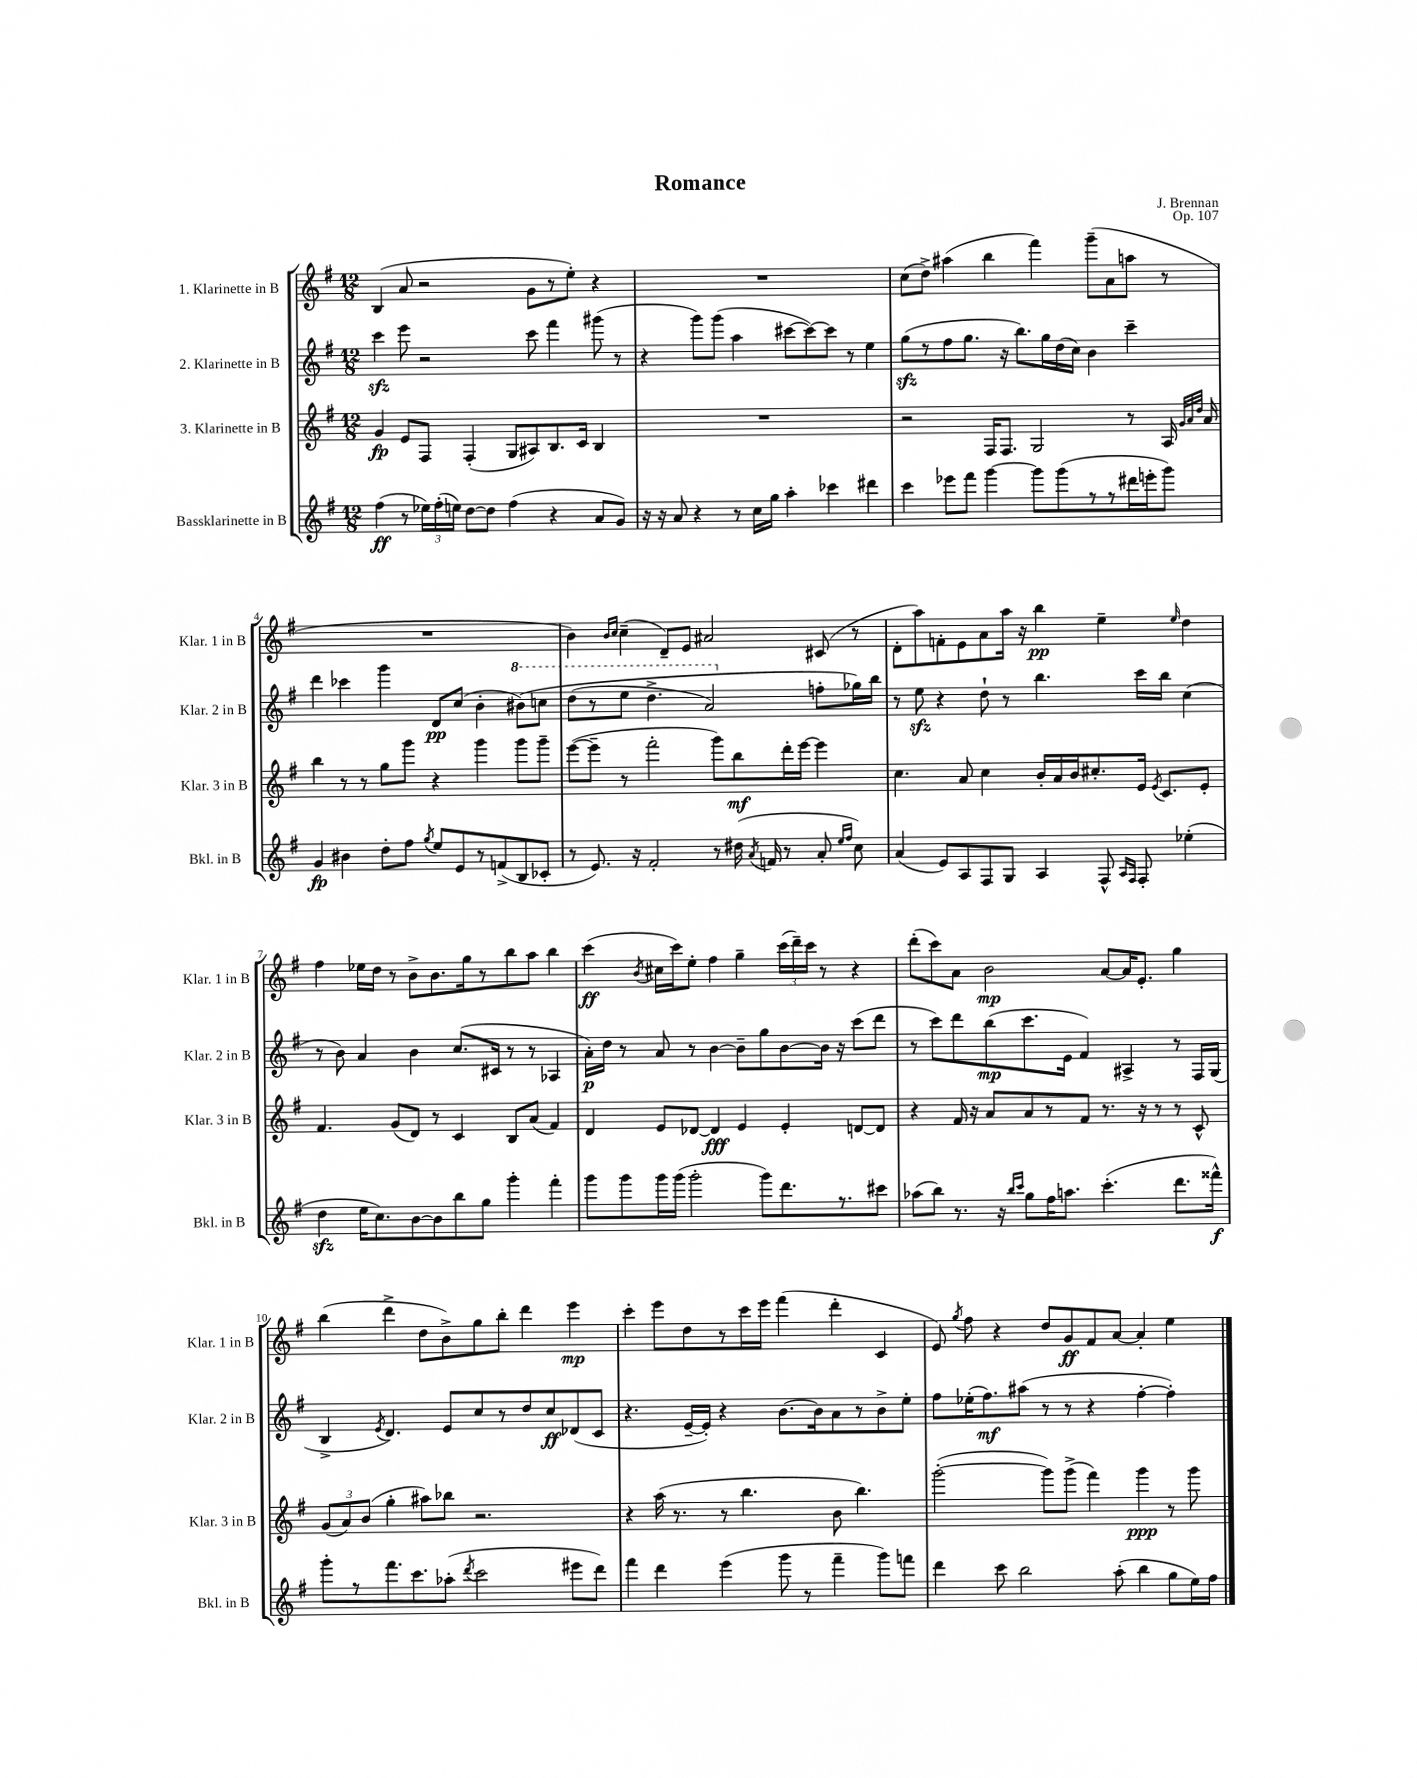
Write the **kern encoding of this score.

**kern	**kern	**kern	**kern
*staff4	*staff3	*staff2	*staff1
*clefG2	*clefG2	*clefG2	*clefG2
*k[f#]	*k[f#]	*k[f#]	*k[f#]
*M12/8	*M12/8	*M12/8	*M12/8
(4ff#	4g	4ccc	(4B
8r	8e	8eee	8a
24ee-)	8F#	2r	2r
(24ff#'	.	.	.
24ee)	.	.	.
[8dd	(4F#'	.	.
8dd]	.	.	.
(4ff#	8G	.	.
.	8A#)	8ccc	8g
4r	8.B	4fff#	8r
.	.	.	8ee')
.	16c	.	.
8a	4B	(8ggg#	4r
8g)	.	8r	.
=	=	=	=
16r	1.r	4r	1.r
16r	.	.	.
8a	.	.	.
4r	.	8ggg)	.
.	.	(8ggg	.
8r	.	4aa	.
16cc	.	.	.
16gg	.	.	.
4aa'	.	[8ccc#	.
.	.	8ccc#_)	.
4ccc-	.	8ccc#]	.
.	.	8r	.
4ddd#	.	4ee	.
=	=	=	=
4ccc	2r	(8gg	(8cc
.	.	8r	8dd^)
8eee-	.	8ff#	(4aa#
8fff#	.	8.gg	.
[4ggg	16F#	.	4bb
.	8.F#	16r	.
.	.	8.bb)	.
8ggg]	2G	.	4fff#)
.	.	16gg	.
(8ggg	.	(16dd	.
.	.	16cc)	.
8r	.	4b	(8ggg~
8r	.	.	8a
16ddd#	8r	4ccc~	8aa
16eee'	.	.	.
8ggg)	16A	.	8r
.	32qqg	.	.
.	32qqa	.	.
.	32qqdd	.	.
.	16a	.	.
=	=	=	=
4g	4bb	4ddd	1.r
4b#	8r	4ccc-	.
.	8r	.	.
8dd'	8gg	4ggg	.
8ff#	8ggg	.	.
8qgg	.	.	.
8ee	4r	8d	.
8e	.	(8cc	.
8r	4ggg	4b'	.
(8f^	.	.	.
8B	8ggg	&(8bb#)	.
8c-'	8ggg~	8ccc	.
=	=	=	=
8r	([8eee	(8ddd	4b)
8.e)	8eee~]	8r	.
.	.	.	16qqb
.	.	.	16qqcc
.	8r	8eee	(4cc~
16r	.	.	.
2f#'	2fff#'	4.ddd^	.
.	.	.	8d~)
.	.	.	8e
.	.	2aa)	2a#
8r	8ggg)	.	.
(16dd#	8bb	.	.
8qa	.	.	.
16f	.	.	.
8r	16ddd'	.	.
.	[16eee	.	.
8a'	4eee]	8ff'	(8c#
16qqee	.	.	.
16qqff#	.	.	.
8cc)	.	16gg-&)	8r
.	.	16bb	.
=	=	=	=
(4a	4.cc	8r	8d'
.	.	8ee	8aa)
8e)	.	4r	8f'
8A	8a	.	8e
8F#	4cc	8dd`	8a
8G	.	8r	16aa
.	.	.	16r
4A	16b'	4.bb	4bb
.	16a	.	.
.	16b	.	.
.	8.cc#'	.	.
8F#^^	.	.	4ee~
16qqA	.	.	.
16qqF#	.	.	.
8F#'	16e	16ccc	.
.	8qe	.	.
.	8.c	16bb	.
.	.	.	16qqee
(4ee-'	.	(4cc	4dd
.	8e'	.	.
=	=	=	=
4dd	4.f#	8r	4ff#
.	.	8b)	.
16ee	.	4a	16ee-
8.cc)	.	.	16dd
.	(8g	.	8r
[8b	8d)	4b	8b^
8b]	8r	.	8.b
8bb	4c	(8.cc	.
.	.	.	16gg
8gg	.	.	8r
.	.	16c#	.
4ggg'	8B	8r	8bb
.	(8a	8r	8aa
4fff#'	4f#)	4A-	4bb
=	=	=	=
8ggg	4d	16a')	(4ccc
.	.	16dd	.
8ggg	.	8r	.
.	.	.	8qb
16ggg	8e	8a	16cc#
(16ggg	.	.	16ccc)
2ggg'	[8d-	8r	8ee'
.	4d-]	[4b	4ff#
.	4e	8b~]	4gg~
8ggg)	.	8gg	.
8.ddd	4e'	[8b	(24ccc
.	.	.	24ddd~)
.	.	.	24ccc
.	.	16b]	8r
8.r	.	16r	.
.	[8d	(8ccc	4r
8ccc#	8d]	8ddd	.
=	=	=	=
(8aa-	4r	8r	(8ddd'
8bb)	.	8ccc)	8ccc)
8.r	16f#	8ddd	8a
.	16r	.	.
.	8a	(8bb	2b
16r	.	.	.
16qqbb	.	.	.
16qqccc	.	.	.
8gg	8a	8.ccc	.
16ff#	8r	.	.
8.aa	.	16e	.
.	8f#	4f#)	.
(4.ccc'	8.r	.	[8a
.	.	4A#^	16a]
.	16r	.	8.e'
.	8r	.	.
8.ddd	8r	8r	4gg
.	8c^^	16F#	.
16fff##^^)	.	(16G	.
=	=	=	=
8ggg'	(12g	4B^	(4bb
.	12a)	.	.
8r	.	.	.
.	(12b	.	.
.	.	8qe	.
8.fff#	4gg'	4.d)	4ddd^
8.ccc	.	.	.
.	8aa#)	.	8dd
(8aa-'	8bb-	8e	8b^)
8qddd	.	.	.
2ccc	2.r	8cc	8gg
.	.	8r	8bb'
.	.	8dd	4ddd
.	.	8cc	.
8eee#	.	(8d-	4eee
8ddd)	.	8c	.
=	=	=	=
4fff#	4r	4.r	4ccc'
4ddd	(16aa	.	8eee
.	8.r	.	.
.	.	[16e~	8dd
.	.	16e'])	.
(4eee	8r	4r	8r
.	4.bb	.	16ccc
.	.	.	16eee
8ggg	.	[8.b	(4fff#
8r	.	.	.
.	.	16b]	.
4fff#~	8b	8a	4ddd'
.	4.bb)	8r	.
8ggg)	.	8b^	4c
8fff	.	8ee'	.
=	=	=	=
4ddd	([2ggg'	8ff#	8e)
.	.	.	8qgg
.	.	(16ee-'	8ff#
.	.	8.ff#)	.
8ccc	.	.	4r
2bb	.	(8aa#	.
.	8ggg])	8r	8dd
.	(8ggg^	8r	8g
.	4fff#)	4r	8f#
(8aa'	.	.	[8a
4bb	4ggg	[4ff#'	4a']
8gg	8r	4ff#'])	4ee
16ee)	8ggg	.	.
16ff#	.	.	.
==	==	==	==
*-	*-	*-	*-
